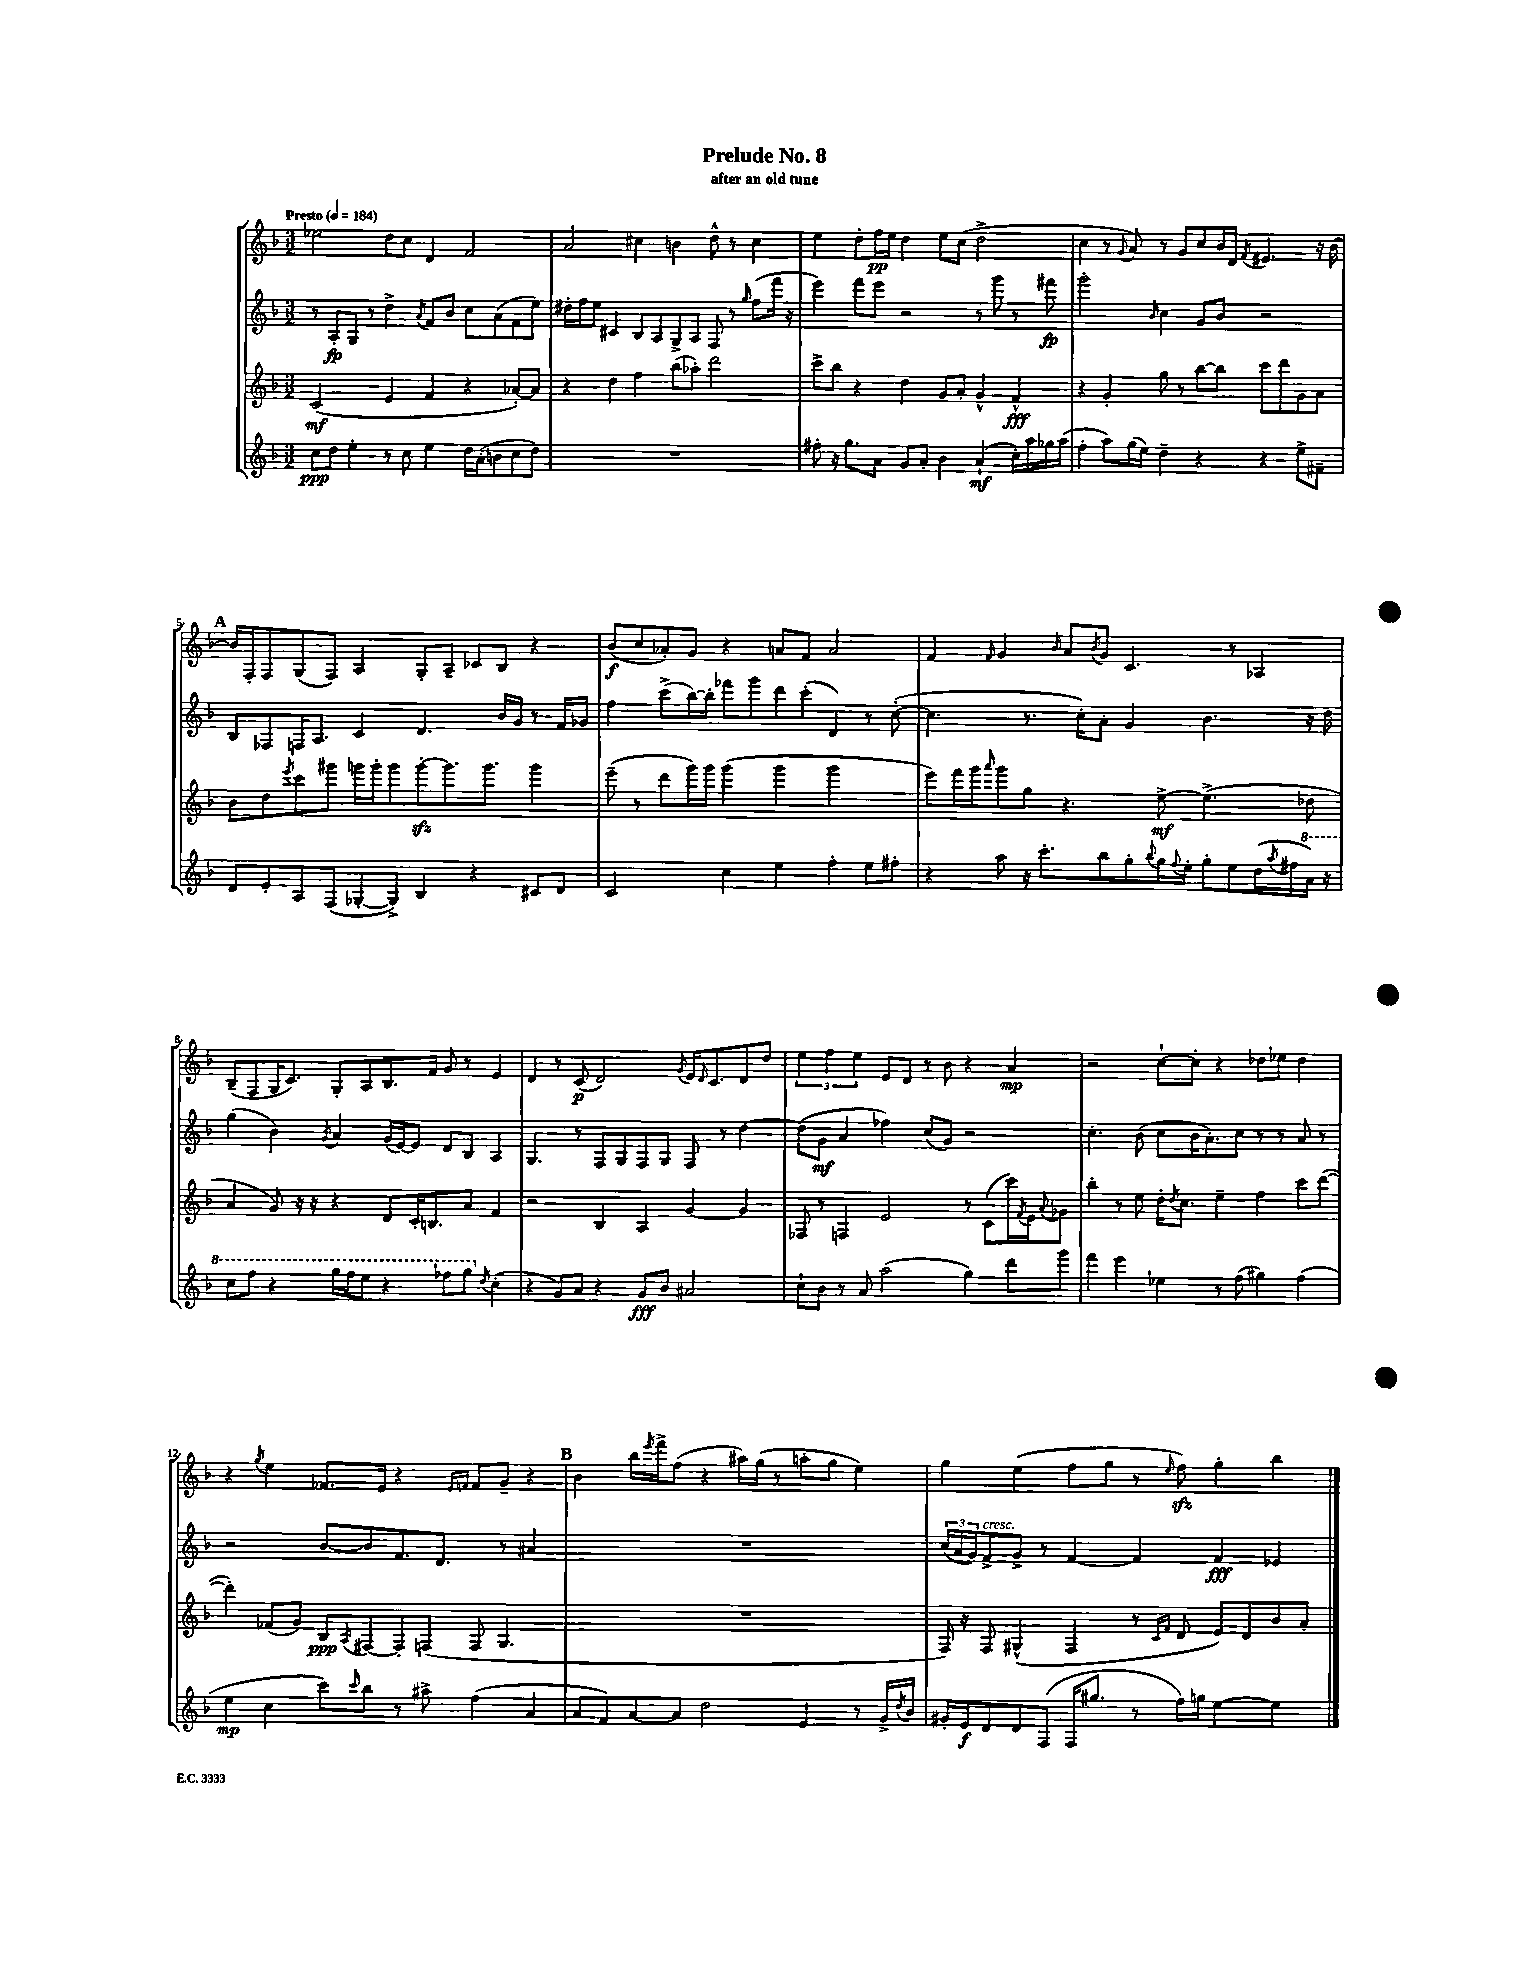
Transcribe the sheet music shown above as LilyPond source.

\header { title = "Prelude No. 8" subtitle = "after an old tune" }
<<
\new StaffGroup <<
\new Staff = "s0" {
    \clef treble \key f \major \numericTimeSignature \time 3/2 \tempo "Presto" 4 = 184
    ees''2 d''8 c''8 d'4 f'2 |
    a'2 cis''4 b'4 d''8-^ r8 cis''4 |
    e''4 d''8-. f''16\pp e''16 d''4 e''8 c''8( d''2-> |
    c''4 r8 \appoggiatura { g'8 } a'8) r8 g'8 c''8 bes'16 d'16 \acciaccatura { f'8 } eis'4. r16 bes'16~ |
    \mark \markup { \bold "A" } bes'16 f16-. f8 g8( f8) a4 g8-. a8-- ces'8 bes8 r4 |
    bes'8\f( c''8 aes'8-.) g'8 r4 a'8 f'8 a'2 |
    f'4 \grace { f'16 } g'4 \grace { bes'16 } a'8 \acciaccatura { bes'8 } g'8 c'4. r8 aes4 |
    bes8--( f8 g16 c'8.) g8-. a8 bes8. f'16 g'8 r8 e'4 |
    d'4 r8 c'8\p( d'2) \acciaccatura { g'8 } e'16 \grace { d'16 } c'8. d'8 d''8 |
    \tuplet 3/2 { e''4 f''4 e''4 } e'8 d'8 r8 bes'8 r4 a'4\mp |
    r2 c''8~-! c''8-. r4 des''8 ees''8 des''4 |
    r4 \acciaccatura { g''8 } e''4 fes'8. e'16 r4 \grace { e'16 f'16 } f'8 g'8-- r4 |
    \mark \markup { \bold "B" } bes'4 bes''16 \acciaccatura { e'''8 } f'''16-> f''8( r4 ais''16) g''16( r8 a''8-. g''8 e''4) |
    g''4 e''4( f''8 g''8 r8 \grace { e''16 } f''8\sfz) g''4-. bes''4 \bar "|." |
}
\new Staff = "s1" {
    \clef treble \key f \major \numericTimeSignature \time 3/2
    r8 a8-.\fp g8 r8 d''4-> \acciaccatura { a'8 } f'8 bes'8 c''8 a'8( f'8 e''8) |
    dis''16-. f''16 e''8 cis'4 bes8 a8 g8-> a8 f8 r8 \grace { g''16 } f''8( f'''16 r16 |
    e'''4) f'''8 e'''8 r2 r8 g'''8 r8 fis'''8\fp |
    g'''2-. \grace { bes'16 } c''4 g'8 bes'8 r2 |
    \mark \markup { \bold "A" } bes8 fes8 f16 a8. c'4 d'4. bes'16 g'16 r8 f'16 ges'16 |
    f''4 c'''8->( bes''16~) bes''16-. fes'''8 g'''8 d'''8 c'''8-.( d'4) r8 c''8~-.( |
    c''4. r8. c''16-.) a'8-. g'4 bes'4. r16 d''16 |
    g''4( bes'4) \acciaccatura { g'8 } a'4 g'16( e'16~) e'8 d'8 bes8 a4 |
    g4. r8 f8 g8 f8 g8 f8 r8 d''4~ |
    d''8( g'8\mf a'4 fes''4) c''8( g'8) r2 |
    c''4.-. bes'8( c''8 bes'16 a'8.-.) c''8 r8 r8 a'8 r8 |
    r2 bes'8~ bes'8 f'8. d'8. r8 ais'4 |
    \mark \markup { \bold "B" } R1. |
    \tuplet 3/2 { c''16( a'16 g'16) } f'8->^\markup { \italic "cresc." } g'8-> r8 f'4~ f'4 f'4\fff ees'4 \bar "|." |
}
\new Staff = "s2" {
    \clef treble \key f \major \numericTimeSignature \time 3/2
    c'2\mf( e'4 f'4 r4 aes'8~-.) aes'8 |
    r4 d''4 f''4 bes''8( aes''8-.) d'''2 |
    c'''8-> bes''8 r4 d''4 g'8 a'8-. g'4-^ f'4-^\fff |
    r4 g'4-. g''8 r8 bes''8~ bes''8 c'''8 d'''8 g'8 a'8 |
    \mark \markup { \bold "A" } bes'8 d''8 \acciaccatura { e'''8 } c'''8 gis'''8 g'''16 g'''16-. g'''8 g'''8~-.\sfz g'''8. g'''8. g'''4 |
    e'''8--( r8 d'''8 g'''16) g'''16 g'''4( g'''4 g'''2 |
    e'''8) f'''16 g'''16 \grace { a'''16 } g'''8 g''8 r4. e''8~->\mf e''4.->( des''8 |
    a'4 g'8) r16 r16 r4 d'8 c'16-. b8. a'8 f'4 |
    r2 bes4 a4 g'4~ g'4 |
    fes8 r8 f4 e'2 r8 c'8( c'''16) \acciaccatura { f'8 } e'16 \appoggiatura { a'8 } ges'8 |
    bes''4-. r8 e''8 d''16-. \acciaccatura { d''8 } c''8. e''4-- f''4 c'''8 d'''8~( |
    d'''4-.) fes'8( g'8) bes8\ppp \acciaccatura { a8 } fis8~ fis8-. f8( f8 g4. |
    \mark \markup { \bold "B" } R1. |
    f16) r16 f8 gis4-^( f4 r8 \grace { c'16 f'16 } d'8 e'8) d'8 bes'8 a'8-. \bar "|." |
}
\new Staff = "s3" {
    \clef treble \key f \major \numericTimeSignature \time 3/2
    c''8\ppp d''8 e''4-. r8 c''8 e''4 d''16 a'16-.( b'8 c''8 d''8) |
    R1. |
    fis''8-. r16 g''8. a'8 g'8 a'8-. bes'4 a'4-!\mf( c''16-.) a''16 ges''16 a''16( |
    f''4-. a''8) g''16( e''16) d''4-- r4 r4 e''8-> fis'8-- |
    \mark \markup { \bold "A" } d'8 e'8-. a8 f8( ges8~-. ges8->) bes4 r4 cis'8 d'8 |
    c'2 c''4 e''4 f''4-. e''8 fis''8-. |
    r4 a''8 r16 c'''8.-. bes''8 g''8-. \appoggiatura { bes''8 } g''16 \appoggiatura { f''8 } e''16-. g''8-. e''8 d''16( \acciaccatura { a''8 } fis''16 \ottava #1 a''16) r16 |
    c'''8 f'''8 r4 g'''16 f'''16 e'''8 r4 fes'''8 g'''8 \ottava #0 \acciaccatura { d''8 } c''4-.( |
    r4 g'8) a'8 r4 g'8\fff bes'8 ais'2 |
    c''8-! bes'8 r8 a'8 a''2( g''4) d'''8 g'''8 |
    f'''4 e'''4 ees''4 r8 f''8( gis''4) f''4( |
    e''4\mp c''4 c'''8) \grace { c'''16 } bes''8 r8 ais''8-> f''4( a'4 |
    \mark \markup { \bold "B" } a'8 f'8) a'8~ a'8 d''2 e'4 r8 g'16-> \acciaccatura { d''8 } bes'16 |
    gis'16-. e'16\f d'8 d'8 f8( f16 gis''8. r8 f''16) g''16 e''4~ e''4 \bar "|." |
}
>>
>>
